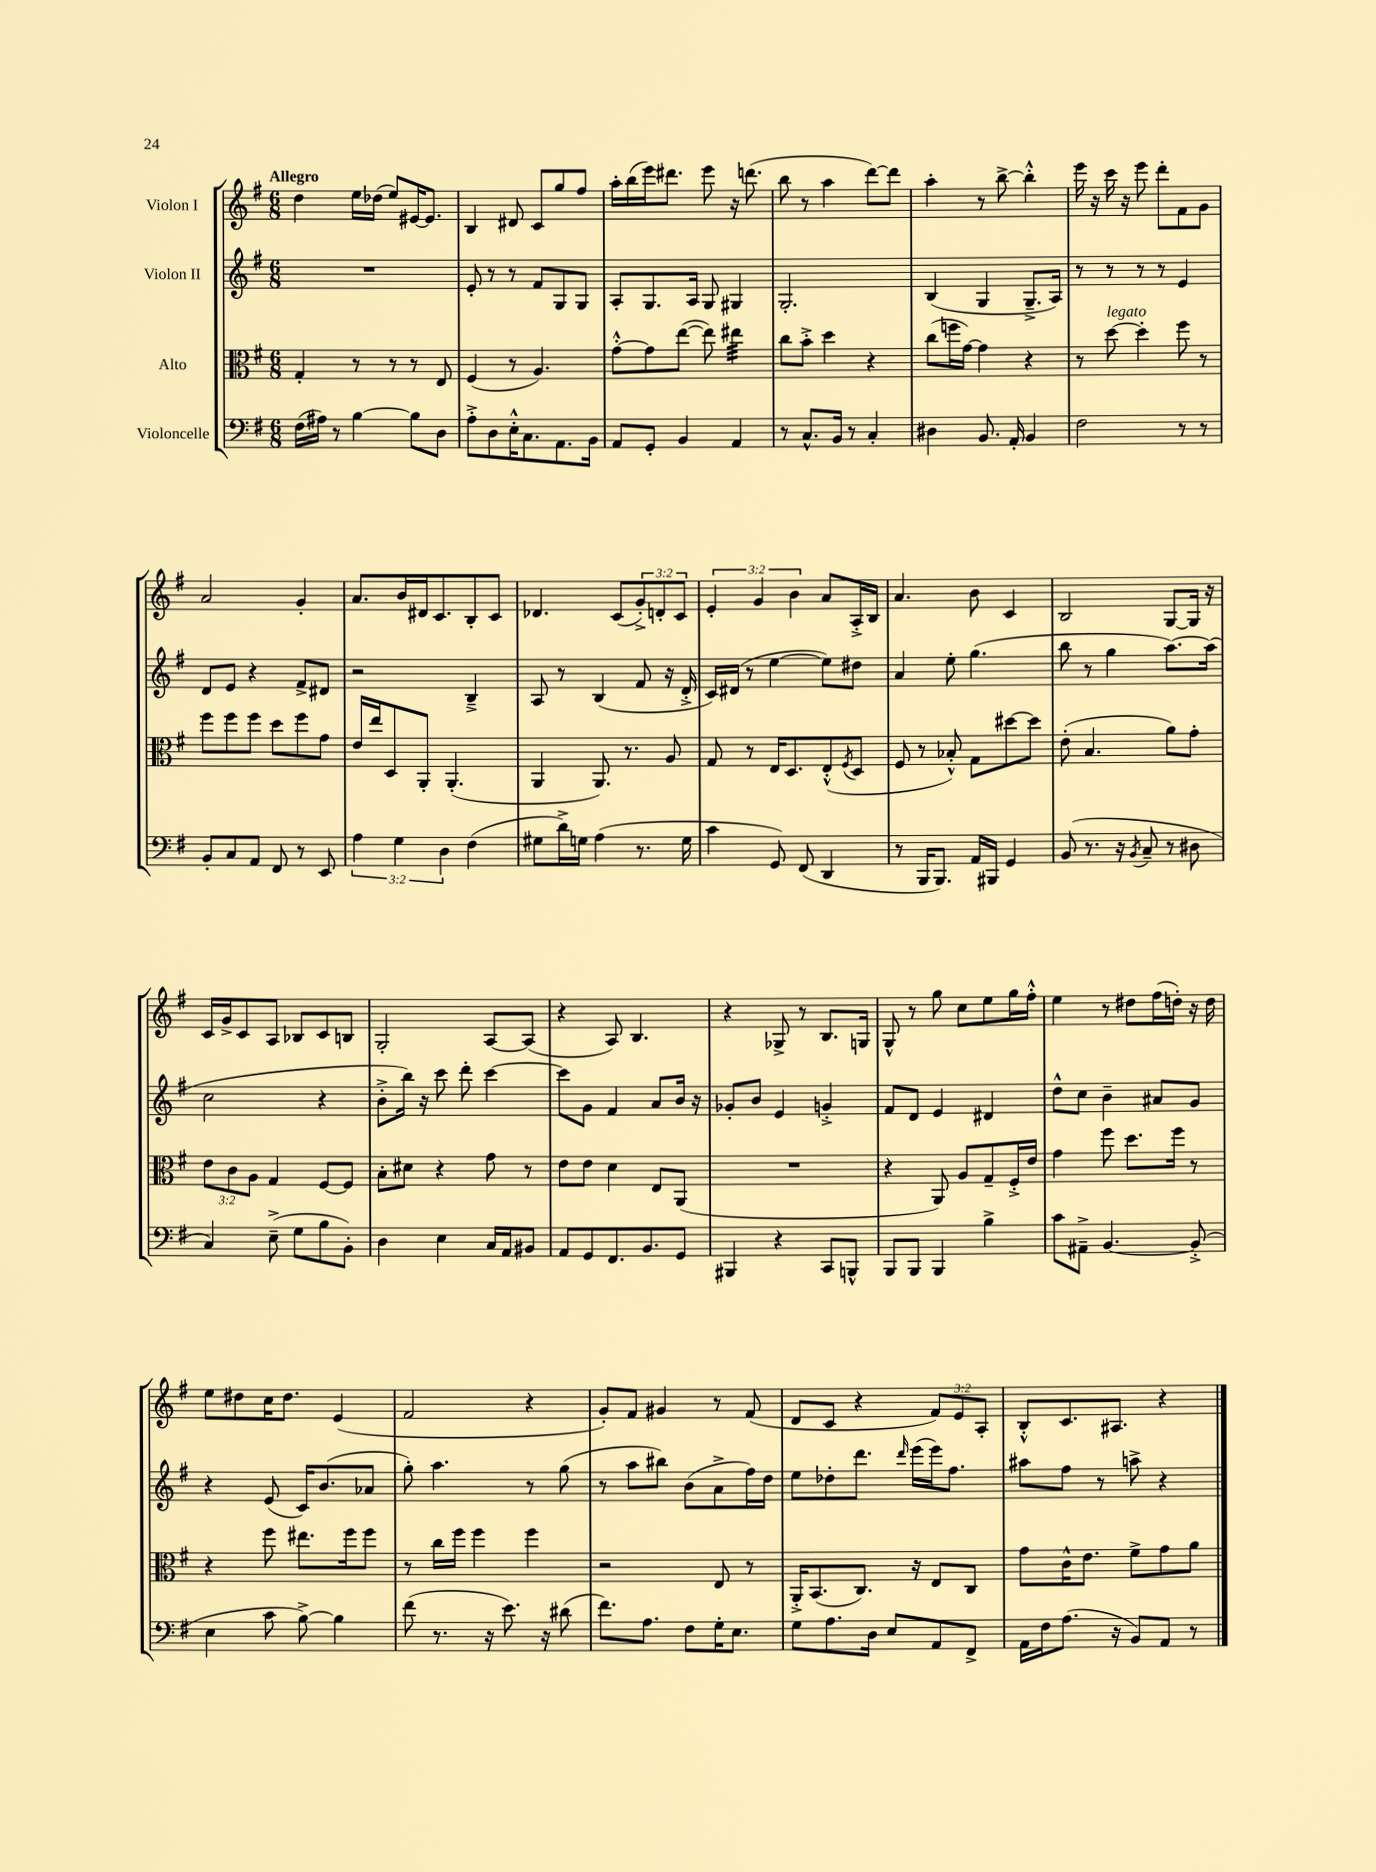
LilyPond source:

<<
\new StaffGroup <<
\new Staff = "s0" \with { instrumentName = "Violon I" } {
    \clef treble \key g \major \numericTimeSignature \time 6/8 \override Staff.TupletNumber.text = #tuplet-number::calc-fraction-text \tempo "Allegro"
    d''4 e''16 des''16( e''8) eis'16~ eis'8. |
    b4 dis'8 c'8 g''8 fis''8 |
    a''16-. b''16( e'''16) dis'''8. e'''8 r16 d'''8.( |
    b''8 r8 a''4 d'''8~) d'''8 |
    a''4-. r8 b''8~-> b''4-.-^ |
    e'''16 r16 c'''16 r16 e'''8 d'''8-. fis'8 g'8 |
    a'2 g'4-. |
    a'8. b'16 dis'16 c'8. b8-. c'8 |
    des'4. c'8( \tuplet 3/2 { g'8-.->) d'8-. c'8 } |
    \tuplet 3/2 { e'4-. g'4 b'4 } a'8 a16-.-> b16 |
    a'4. b'8 c'4 |
    b2 g8~ g16 r16 |
    c'16 g'16-> c'8 a8 bes8 c'8 b8 |
    g2-. a8~ a8( |
    r4 a8) b4. |
    r4 ges8-> r8 b8. g16 |
    g8-^ r8 g''8 c''8 e''8 g''16 fis''16-.-^ |
    e''4 r8 dis''8 fis''16( d''16-.) r16 d''16 |
    e''8 dis''8 c''16 dis''8. e'4( |
    fis'2 r4 |
    g'8-.) fis'8 gis'4 r8 fis'8( |
    d'8 c'8 r4 \tuplet 3/2 { fis'8) e'8 a8-. } |
    b8-.-^ c'8. ais8. r4 \bar "|." |
}
\new Staff = "s1" \with { instrumentName = "Violon II" } {
    \clef treble \key g \major \numericTimeSignature \time 6/8
    R2. |
    e'8-. r8 r8 fis'8 g8 g8 |
    a8-. g8. a16 g8 gis4 |
    g2.-. |
    b4( g4 g8.---> a16) |
    r8 r8 r8 r8 e'4 |
    d'8 e'8 r4 fis'8-> dis'8 |
    r2 b4---> |
    a8 r8 b4( fis'8 r16 d'16-.-> |
    c'16) dis'16( r8 e''4~ e''8) dis''8 |
    a'4 e''8-. g''4.( |
    b''8 r8 g''4 a''8.~) a''16( |
    c''2 r4 |
    b'8-.-> b''16) r16 c'''8 d'''8-. c'''4~ |
    c'''8 g'8 fis'4 a'8 b'16 r16 |
    ges'8-. b'8 e'4 g'4-.-> |
    fis'8 d'8 e'4 dis'4 |
    d''8-^ c''8 b'4-- ais'8 g'8 |
    r4 e'8( c'16) b'8.( aes'8 |
    g''8-.) a''4. r8 g''8( |
    r8 a''8 bis''8) b'8( a'8-> fis''16) d''16 |
    e''8 des''8-. d'''8. \grace { d'''16 } e'''16( e'''16) fis''8. |
    ais''8 fis''8 r8 a''8-> r4 \bar "|." |
}
\new Staff = "s2" \with { instrumentName = "Alto" } {
    \clef alto \key g \major \numericTimeSignature \time 6/8 \override Staff.TupletNumber.text = #tuplet-number::calc-fraction-text
    g4-. r8 r8 r8 e8 |
    fis4( r8 a4.) |
    g'8~-.-^ g'8 e''8~( e''8) eis''4:32 |
    c''8 b'8-.-> d''4 r4 |
    c''8( f''16 g'16~) g'4 r4 |
    r8 d''8~^\markup { \italic "legato" } d''4-. fis''8 r8 |
    fis''8 fis''8 fis''8 d''8 fis''8 g'8 |
    e'16 e''16 d8 a,8-. a,4.-.( |
    a,4 a,8.) r8. a8 |
    g8 r8 e16 d8. e8-.-^( \acciaccatura { fis8 } d8 |
    fis8 r8 bes8-.-^) g8 dis''8~ dis''8 |
    e'8-.( b4. a'8) g'8-. |
    \tuplet 3/2 { e'8 c'8 a8 } g4 fis8~ fis8 |
    b8-. dis'8 r4 g'8 r8 |
    e'8 e'8 d'4 e8 a,8( |
    R2. |
    r4 a,8) a8 g8-- fis16-.-> e'16 |
    g'4 fis''8 d''8. fis''16 r8 |
    r4 fis''8 eis''8. fis''16 fis''8 |
    r8 c''16 fis''16 fis''4 fis''4 |
    r2 e8 r8 |
    a,16-.-> b,8.( c8.) r16 e8 c8 |
    g'8 c'16-^ e'8. fis'8-> g'8 a'8 \bar "|." |
}
\new Staff = "s3" \with { instrumentName = "Violoncelle" } {
    \clef bass \key g \major \numericTimeSignature \time 6/8 \override Staff.TupletNumber.text = #tuplet-number::calc-fraction-text
    fis16( ais16) r8 b4~ b8 d8 |
    a8-.-> d8 e16-.-^ c8. a,8. b,16 |
    a,8 g,8-. b,4 a,4 |
    r8 c8.-^ b,16 r8 c4-. |
    dis4 b,8. a,16-. b,4 |
    fis2 r8 r8 |
    b,8-. c8 a,8 fis,8 r8 e,8 |
    \tuplet 3/2 { a4 g4 d4 } fis4( |
    gis8 d'16->) g16 a4( r8. g16 |
    c'4 g,8) fis,8( d,4 |
    r8 b,,16 b,,8.) a,16 bis,,16 g,4 |
    b,8( r8. r16 \acciaccatura { b,8 } c8-- r8 dis8 |
    c4) e8--->( g8 b8 b,8-.) |
    d4 e4 c16 a,16 bis,8 |
    a,8 g,8 fis,8. b,8. g,8 |
    bis,,4 r4 c,8 b,,8-^ |
    b,,8 b,,8 b,,4 b4-> |
    c'8 ais,8---> b,4.~ b,8-.->( |
    e4 c'8 b8~->) b4 |
    fis'8( r8. r16 e'8.) r16 dis'8( |
    fis'8.) a8. fis8 g16-. e8. |
    g8 a8. d16 e8 a,8 fis,8-> |
    a,16 fis16 a8.( r16 b,8) a,8 r8 \bar "|." |
}
>>
>>
\layout { \context { \Score \remove "Bar_number_engraver" } }
